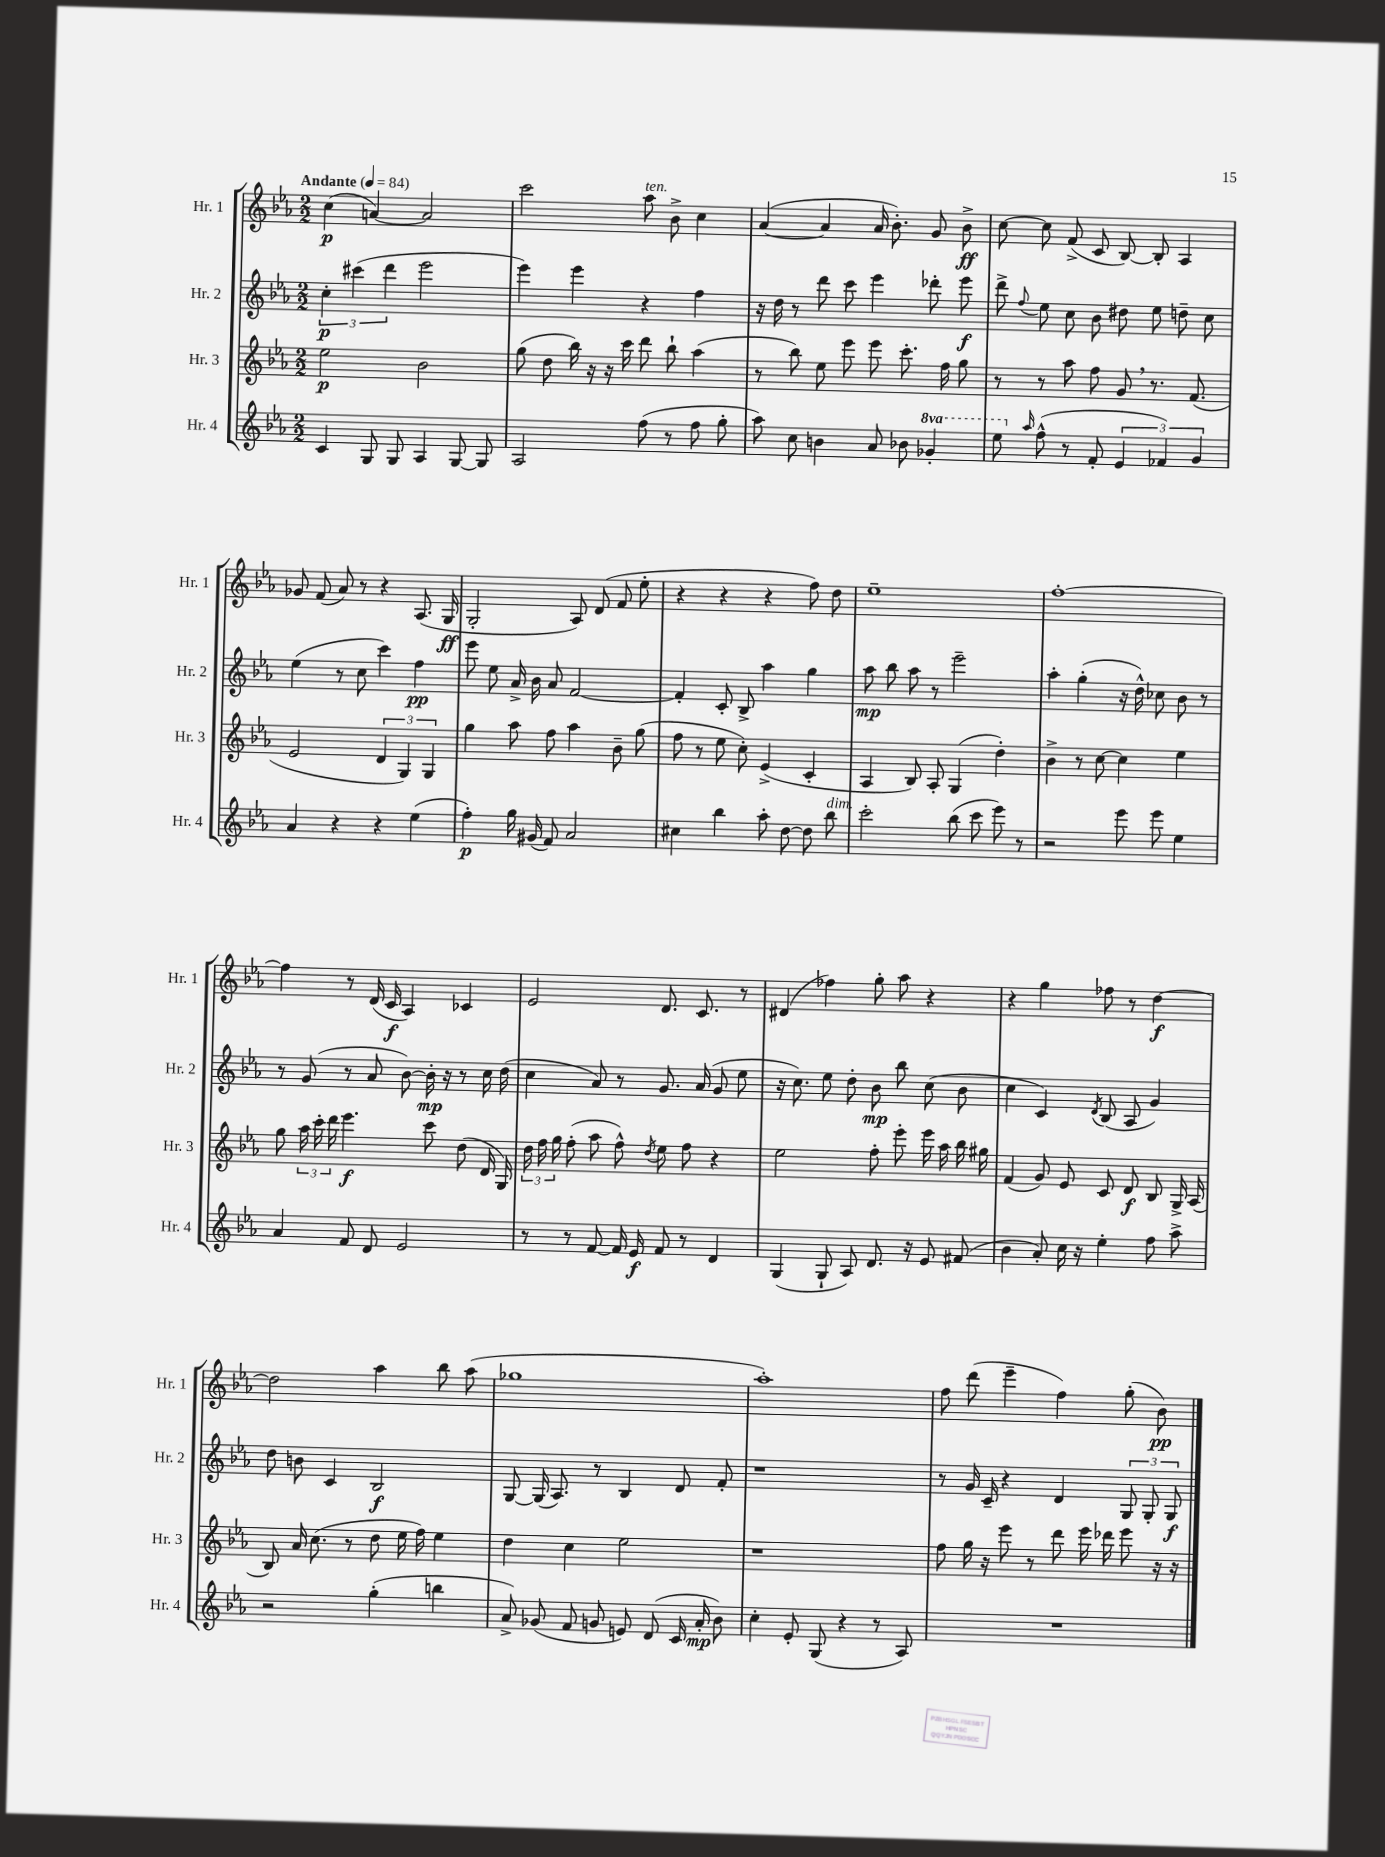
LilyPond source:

<<
\new StaffGroup <<
\new Staff = "s0" \with { instrumentName = "Hr. 1" shortInstrumentName = "Hr. 1" } {
    \clef treble \key ees \major \numericTimeSignature \time 2/2 \tempo "Andante" 4 = 84
    \autoBeamOff c''4\p( a'4~) a'2 |
    c'''2 aes''8^\markup { \italic "ten." } bes'8-> c''4 |
    aes'4~( aes'4 aes'16 bes'8.-.) g'8 bes'8->\ff |
    c''8~ c''8 f'8->( c'8 bes8~) bes8-. aes4 |
    ges'8 f'8( aes'8) r8 r4 aes8.( g16\ff |
    g2-. aes8) d'8( f'8 ees''8-. |
    r4 r4 r4 f''8) d''8 |
    ees''1-- |
    f''1~-. |
    f''4 r8 d'16( c'16\f aes4) ces'4 |
    ees'2 d'8. c'8. r8 |
    dis'4( fes''4) g''8-. aes''8 r4 |
    r4 g''4 fes''8 r8 d''4~\f |
    d''2 aes''4 bes''8 aes''8( |
    ges''1 |
    aes''1-.) |
    f''8 d'''8( ees'''4-- f''4) g''8-.( bes'8\pp) \bar "|." |
}
\new Staff = "s1" \with { instrumentName = "Hr. 2" shortInstrumentName = "Hr. 2" } {
    \clef treble \key ees \major \numericTimeSignature \time 2/2
    \autoBeamOff \tuplet 3/2 { c''4-.\p cis'''4( d'''4 } ees'''2 |
    ees'''4) ees'''4 r4 f''4 |
    r16 d''16 r8 d'''8 c'''8 ees'''4 des'''8-. ees'''8\f |
    d'''8-> \appoggiatura { f''8 } ees''8 c''8 bes'8 dis''8 ees''8 d''8-- c''8 |
    ees''4( r8 c''8 c'''4) f''4\pp |
    ees'''8 ees''8 aes'16-> bes'16 aes'8 f'2~ |
    f'4-. c'8-. bes8-> aes''4 g''4 |
    aes''8\mp bes''8 aes''8 r8 ees'''2-- |
    aes''4-. g''4-.( r16 d''16-^) ces''8 bes'8 r8 |
    r8 g'8( r8 aes'8 bes'8~) bes'16-.\mp r16 r8 c''16 d''16( |
    c''4 aes'8) r8 g'8. aes'16( g'8 ees''8 |
    r16 c''8.) ees''8 d''8-. bes'8\mp bes''8 c''8( bes'8 |
    c''4 c'4) \acciaccatura { d'8 } bes8( aes8 g'4) |
    d''8 b'8 c'4 bes2\f |
    g8~ g16( aes8.) r8 bes4 d'8 f'8-. |
    r1 |
    r8 g'16 c'16-- r4 d'4 \tuplet 3/2 { g8 g8-. g8\f } \bar "|." |
}
\new Staff = "s2" \with { instrumentName = "Hr. 3" shortInstrumentName = "Hr. 3" } {
    \clef treble \key ees \major \numericTimeSignature \time 2/2
    \autoBeamOff ees''2\p bes'2 |
    g''8( d''8 bes''16) r16 r16 c'''16 d'''8 bes''8-! aes''4( |
    r8 bes''8) ees''8 ees'''8 ees'''8 c'''8.-. f''16 g''8 |
    r8 r8 aes''8 f''8 g'8 \breathe r8. f'8.( |
    ees'2 \tuplet 3/2 { d'4 g4) g4 } |
    g''4 aes''8 f''8 aes''4 bes'8-- g''8( |
    f''8 r8 ees''8 c''8-.) ees'4->( c'4-. |
    aes4 bes8) aes8-. g4( d''4-.) |
    bes'4-> r8 c''8~ c''4 ees''4 |
    g''8 \tuplet 3/2 { aes''16 c'''16-. d'''16 } ees'''4.\f c'''8 d''8( d'16 g16) |
    \tuplet 3/2 { d''16 f''16 g''16 } f''8-.( aes''8 f''8-^) \acciaccatura { d''8 } ees''8 f''8 r4 |
    ees''2 f''8-. ees'''8-. ees'''16 aes''16 bes''16 gis''16 |
    f'4( g'8) ees'8 c'8 d'8\f bes8 g16-> aes16( |
    bes8) aes'16 c''8.( r8 d''8 ees''16 f''16) ees''4 |
    d''4 c''4 ees''2 |
    r1 |
    f''8 g''16 r16 ees'''8 r8 d'''8 ees'''16 des'''16 ees'''8 r16 r16 \bar "|." |
}
\new Staff = "s3" \with { instrumentName = "Hr. 4" shortInstrumentName = "Hr. 4" } {
    \clef treble \key ees \major \numericTimeSignature \time 2/2 \set Staff.ottavationMarkups = #ottavation-simple-ordinals
    \autoBeamOff c'4 g8 g8 aes4 g8~ g8 |
    aes2 f''8( r8 f''8 g''8-. |
    aes''8) c''8 b'4 aes'8 bes'8 \ottava #1 ges''4-. |
    ees'''8 \ottava #0 \grace { aes''16 } f''8-^( r8 f'8-. \tuplet 3/2 { ees'4 fes'4) g'4 } |
    aes'4 r4 r4 ees''4( |
    f''4-.\p) g''16 gis'16( f'8) aes'2 |
    cis''4 bes''4 aes''8-. d''8~ d''8 bes''8^\markup { \italic "dim." } |
    c'''2-. bes''8( c'''8 ees'''8) r8 |
    r2 ees'''8 ees'''8 ees''4 |
    aes'4 f'8 d'8 ees'2 |
    r8 r8 f'8~ f'16 ees'16\f f'8 r8 d'4 |
    g4( g8-! aes8) d'8. r16 ees'8 fis'8( |
    bes'4 aes'8-.) c''16 r16 ees''4-. f''8 aes''8-> |
    r2 g''4-.( b''4 |
    aes'8->) ges'8( f'8 g'8 e'8) d'8( c'16 aes'16-.\mp bes'8) |
    c''4-. ees'8-. g8( r4 r8 aes8) |
    R1 \bar "|." |
}
>>
>>
\layout { \context { \Score \remove "Bar_number_engraver" } }
